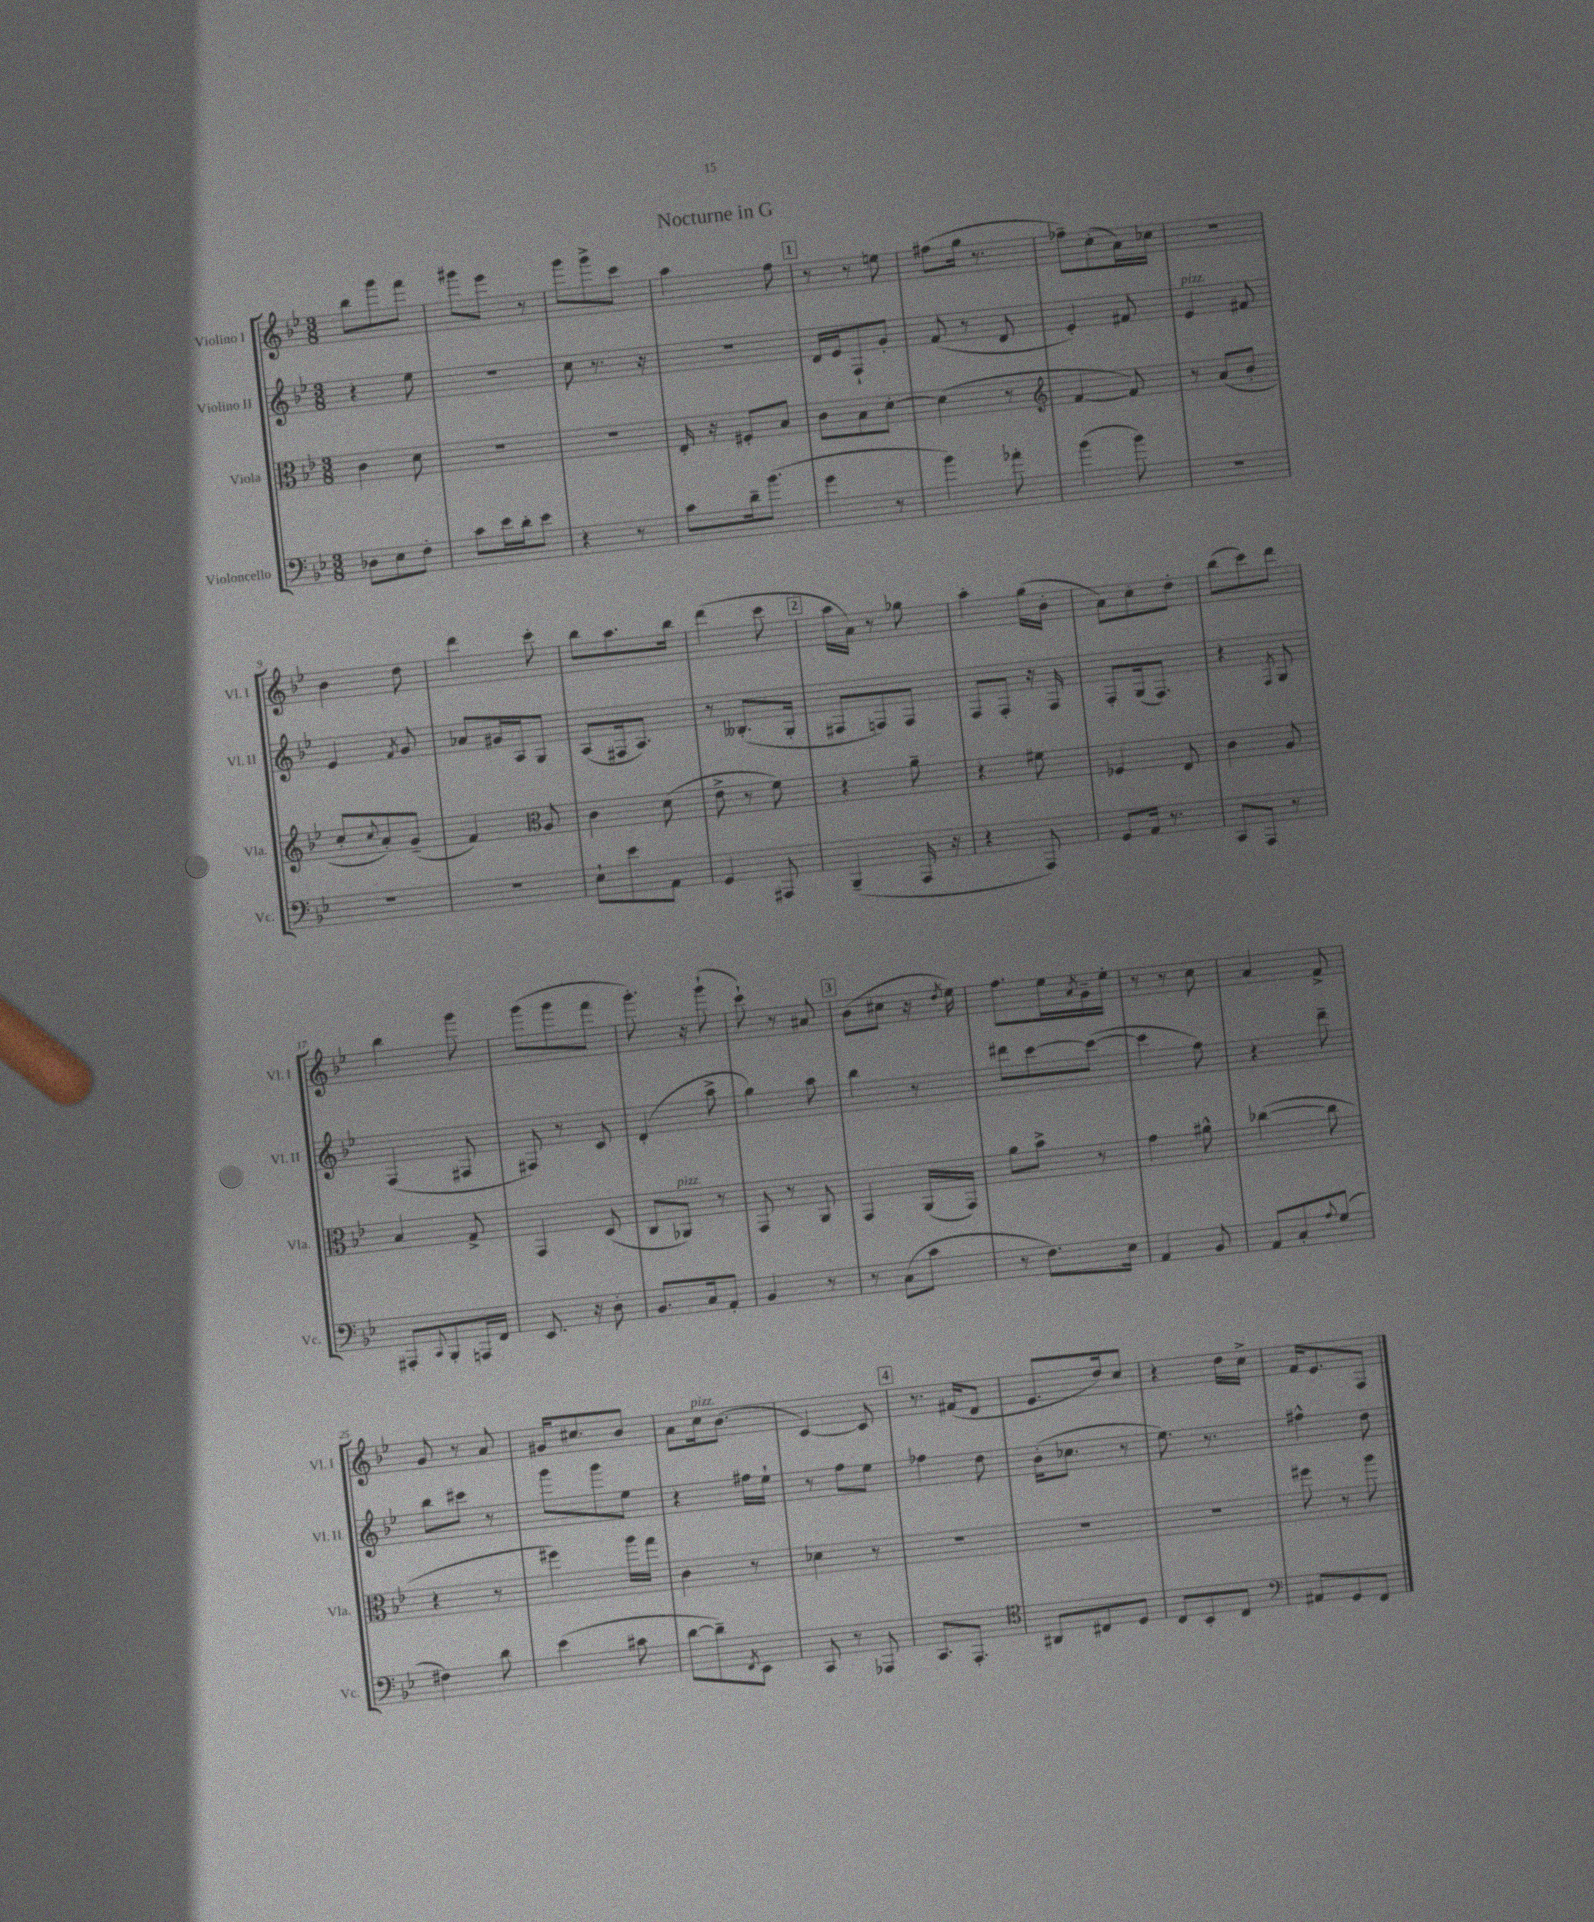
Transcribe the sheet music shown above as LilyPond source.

\header { title = "Nocturne in G" }
<<
\new StaffGroup <<
\new Staff = "s0" \with { instrumentName = "Violino I" shortInstrumentName = "Vl. I" } {
    \clef treble \key bes \major \numericTimeSignature \time 3/8
    bes''8 g'''8 f'''8 |
    gis'''8 ees'''8 r8 |
    g'''8 g'''8-> c'''8 |
    a''4 f''8 |
    \mark \markup { \box "1" } r8 r8 e''8 |
    fis''8( g''16 r8. |
    fes''8--) c''8-.( a'16) ces''16 |
    R4. |
    bes'4 d''8 |
    d'''4 c'''8-. |
    bes''8 a''8. bes''16 |
    d'''4( c'''8 |
    \mark \markup { \box "2" } a''16 a'16) r8 ges''8 |
    a''4-. g''16( bes'16-. |
    a'8) c''8-. d''8-. |
    bes''8( c'''8) d'''8 |
    bes''4 g'''8 |
    g'''8( g'''8 f'''8 |
    g'''8.-.) r16 g'''8-!( |
    c'''8-!) r8 ais'8 |
    \mark \markup { \box "3" } bes'8( cis''8 r16 \acciaccatura { d''8 } ees''16) |
    f''8. ees''16 \acciaccatura { a'8 } g'16-- ees''16-. |
    r8 r8 c''8 |
    a'4 f'8-> |
    g'8 r8 a'8 |
    gis'16 cis''8. bes'8 |
    a'8 c''16^\markup { \italic "pizz." } bes'8.( |
    c'4~) c'8 |
    \mark \markup { \box "4" } r8. fis'16( d'8 |
    ees'8. d''16) c''8 |
    r4 d''16 c''16-> |
    f'16 ees'8. f8 \bar "|." |
}
\new Staff = "s1" \with { instrumentName = "Violino II" shortInstrumentName = "Vl. II" } {
    \clef treble \key bes \major \numericTimeSignature \time 3/8
    r4 ees''8 |
    R4. |
    c''8 r8. r16 |
    R4. |
    \mark \markup { \box "1" } d'16 ees'16 f8-! g'8-. |
    f'8( r8 d'8 |
    ees'4-.) fis'8 |
    ees'4^\markup { \italic "pizz." } fis'8 |
    ees'4 \acciaccatura { f'8 } g'8 |
    aes'8 gis'16 a16 g8 |
    a8( fis16 a8.) |
    r8 beses8.-.( g16-. |
    \mark \markup { \box "2" } fis8 f8) f8 |
    f8 f8-. r16 f16 |
    f8-. g16( f8.) |
    r4 \acciaccatura { f8 } g8 |
    f4( fis8 |
    fis8) r8 c'8 |
    d'4-.( a''8-> |
    g''4) a''8 |
    \mark \markup { \box "3" } bes''4 r8 |
    dis'''8 c'''8~ c'''8~( |
    c'''4 f''8) |
    r4 d'''8-- |
    bes''8 cis'''8 r8 |
    g'''8 g'''8 ees''8 |
    r4 fis''16 ees''16-! |
    r8 f''8 ees''8 |
    \mark \markup { \box "4" } fes''4 d''8 |
    bes'16-.( ces''8. r8 |
    ees''8.) r8. |
    fis''4-^ d''8 \bar "|." |
}
\new Staff = "s2" \with { instrumentName = "Viola" shortInstrumentName = "Vla." } {
    \clef alto \key bes \major \numericTimeSignature \time 3/8
    c'4 d'8 |
    R4. |
    R4. |
    ees16-. r16 fis8-. bes8 |
    \mark \markup { \box "1" } c'8 bes8 d'8~-. |
    d'4( r8 |
    \clef treble f'4~ f'8) |
    r8 a'8( bes'8-. |
    c''8-. \appoggiatura { c''8 } a'8-.) g'8--( |
    f'4) \clef alto a8 |
    c'4 d'8( |
    ees'8-> r8 f'8) |
    \mark \markup { \box "2" } r4 a'8-- |
    r4 fis'8 |
    fes4 ees8 |
    c'4 a8 |
    bes4 g8-> |
    g,4 d8( |
    c8 aes,8^\markup { \italic "pizz." }) r8 |
    g,8 r8 a,8 |
    \mark \markup { \box "3" } g,4 a,16( g,16) |
    a'8 bes'8-> r8 |
    g'4 ais'8-^ |
    ces''4~( ces''8 |
    r4 r8 |
    fis''4) a''16 g''16 |
    c'4 r8 |
    des'4 r8 |
    \mark \markup { \box "4" } R4. |
    R4. |
    R4. |
    fis''8 r8 a''8 \bar "|." |
}
\new Staff = "s3" \with { instrumentName = "Violoncello" shortInstrumentName = "Vc." } {
    \clef bass \key bes \major \numericTimeSignature \time 3/8
    des8 ees8 f8-. |
    c'8 ees'16 d'16-. ees'8 |
    r4 r8 |
    c'8 d'16-- bes'8.( |
    \mark \markup { \box "1" } g'4 r8 |
    bes'4) aes'8-. |
    bes'4( bes'8) |
    R4. |
    R4. |
    R4. |
    ees8-! ees'8 a,8 |
    g,4 ais,,8 |
    \mark \markup { \box "2" } bes,,4--( a,,16 r16 |
    r4 a,,8) |
    g,8 a,16 r8. |
    c,8 a,,8 r8 |
    ais,,8-. \appoggiatura { c,8 } bes,,8-. a,,16 f,16 |
    ees,8. r16 d8-. |
    bes,8. c16 a,8-. |
    bes,4 r8 |
    \mark \markup { \box "3" } r8 c8( c'8 |
    r8 f8.) ees16 |
    a,4 bes,8 |
    a,8 c8-. \appoggiatura { a8 } g8( |
    fis4) d'8 |
    ees'4( cis'8 |
    d'8~ d'8--) \acciaccatura { f,8 } ees,8 |
    c,8 r8 aes,,8 |
    \mark \markup { \box "4" } c,8. a,,8.-. |
    \clef tenor ais,8 cis8 d8 |
    c8 bes,8-. c8 |
    \clef bass ais,8 g,8 f,8 \bar "|." |
}
>>
>>
